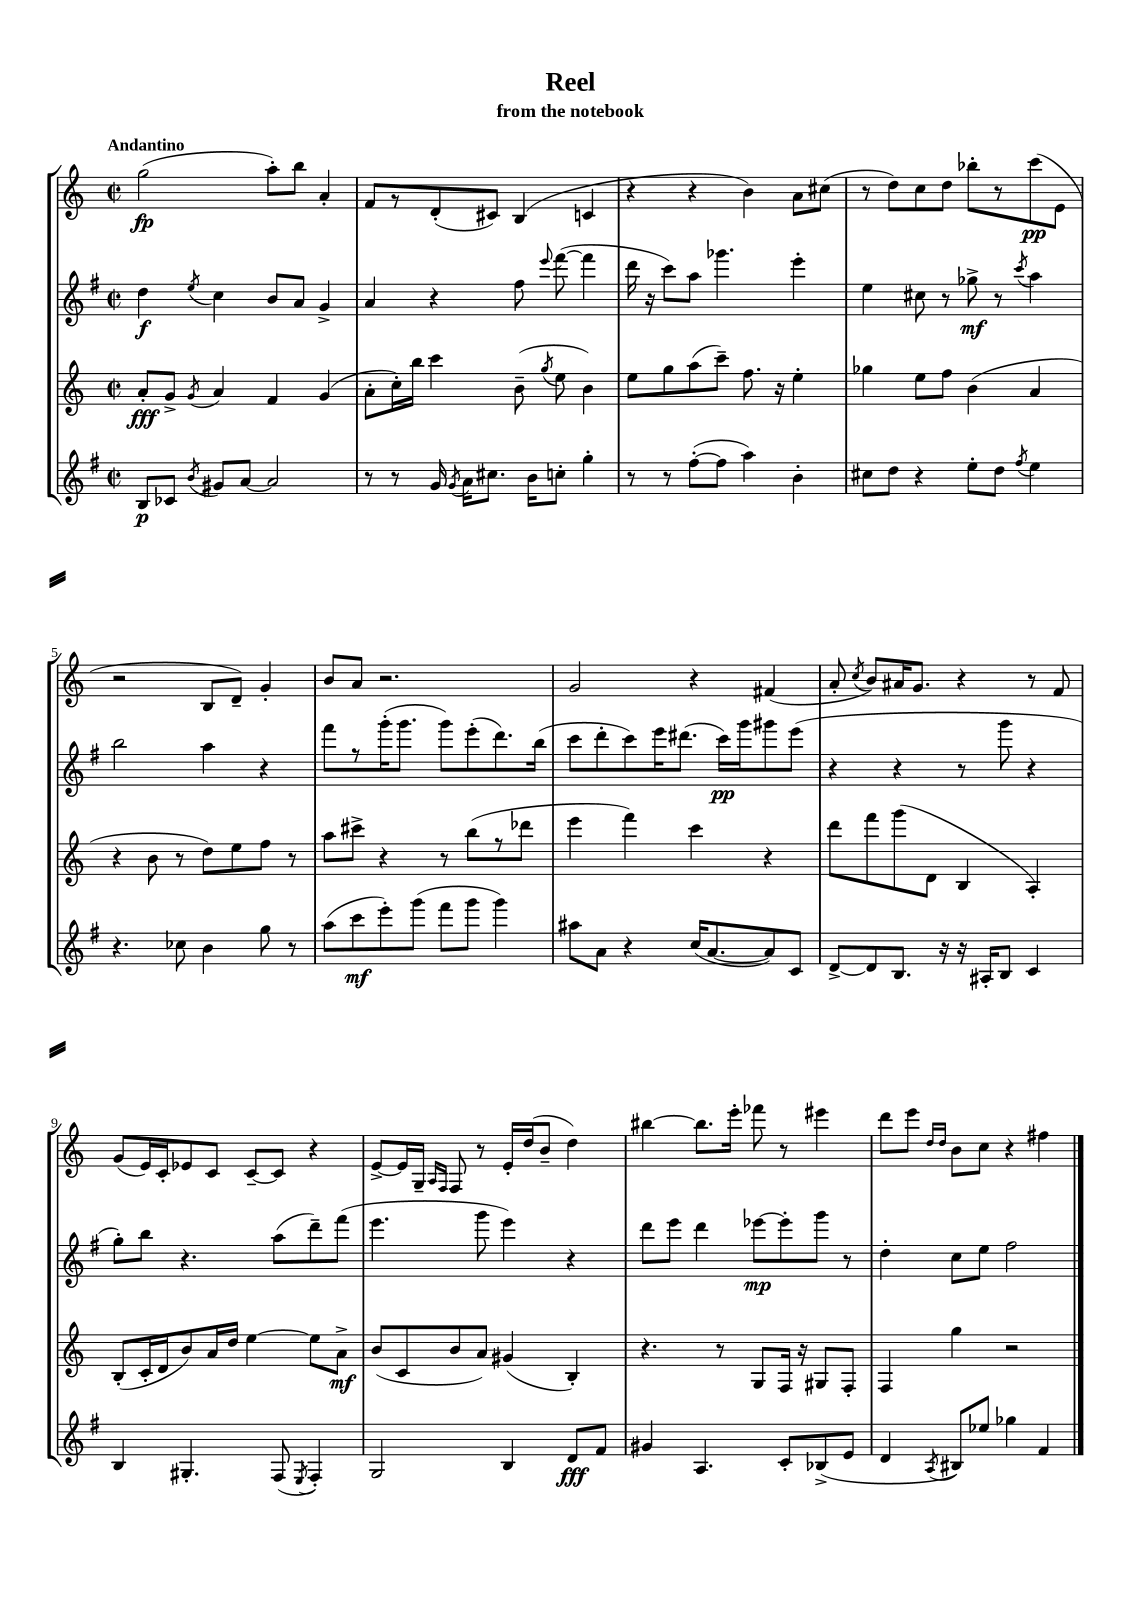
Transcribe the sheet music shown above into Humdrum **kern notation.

**kern	**kern	**kern	**kern
*staff4	*staff3	*staff2	*staff1
*clefG2	*clefG2	*clefG2	*clefG2
*k[f#]	*k[]	*k[f#]	*k[]
*M2/2	*M2/2	*M2/2	*M2/2
*met(c|)	*met(c|)	*met(c|)	*met(c|)
8B	8a'	4dd	(2gg
8c-	8g^	.	.
8qb	8qg	8qee	.
8g#	4a	4cc	.
[8a	.	.	.
2a]	4f	8b	8aa')
.	.	8a	8bb
.	(4g	4g^	4a'
=	=	=	=
8r	8a'	4a	8f
8r	16cc')	.	8r
.	16bb	.	.
16g	4ccc	4r	(8d'
8qg	.	.	.
16a	.	.	.
8.cc#	.	.	8c#)
.	(8b~	8ff#	(4B
16b	.	.	.
.	8qgg	8qqeee	.
8cc'	8ee	([8fff#	.
4gg'	4b)	4fff#]	4c
=	=	=	=
8r	8ee	16ddd	4r
.	.	16r	.
8r	8gg	8ccc)	.
([8ff#'	(8aa	8aa	4r
8ff#]	8ccc~)	4.ggg-	.
4aa)	8.ff	.	4b)
.	16r	.	.
4b'	4ee'	4eee'	8a
.	.	.	(8cc#
=	=	=	=
8cc#	4gg-	4ee	8r
8dd	.	.	8dd)
4r	8ee	8cc#	8cc
.	8ff	8r	8dd
8ee'	(4b	8gg-^	8bb-'
8dd	.	8r	8r
8qff#	.	8qccc	.
4ee	4a	4aa	(8ccc
.	.	.	8e
=	=	=	=
4.r	4r	2bb	2r
.	8b	.	.
8cc-	8r	.	.
4b	8dd)	4aa	8B
.	8ee	.	8d~)
8gg	8ff	4r	4g'
8r	8r	.	.
=	=	=	=
(8aa	8aa	8fff#	8b
8ccc	8ccc#^	8r	8a
8eee')	4r	(16ggg'	2.r
.	.	8.ggg	.
(8ggg	.	.	.
8fff#	8r	8ggg)	.
8ggg	(8bb	(8eee'	.
4ggg)	8r	8.ddd)	.
.	8ddd-	.	.
.	.	(16bb	.
=	=	=	=
8aa#	4eee	8ccc	2g
8a	.	8ddd'	.
4r	4fff)	8ccc)	.
.	.	16eee	.
.	.	(8.ddd#	.
(16cc	4ccc	.	4r
[8.a	.	.	.
.	.	16ccc)	.
.	.	16ggg	.
8a])	4r	8ggg#	(4f#
8c	.	(8eee	.
=	=	=	=
[8d^	8ddd	4r	8a'
.	.	.	8qcc
8d]	8fff	.	8b)
8.B	(8ggg	4r	16a#
.	.	.	8.g
.	8d	.	.
16r	.	.	.
16r	4B	8r	4r
16A#'	.	.	.
8B	.	8ggg	.
4c	4A')	4r	8r
.	.	.	8f
=	=	=	=
4B	(8B'	8gg')	(8g
.	16c'	8bb	16e)
.	16d	.	16c'
4.G#'	8b)	4.r	8e-
.	16a	.	8c
.	16dd	.	.
.	[4ee	.	[8c~
(8F#	.	(8aa	8c]
8qE	.	.	.
4F#')	8ee]	8ddd~)	4r
.	8a^	(8fff#	.
=	=	=	=
2G	(8b	4.eee	[8e^
.	8c	.	16e]
.	.	.	16G~
.	.	.	16qqA
.	.	.	16qqF
.	8b	.	8F
.	8a)	8ggg	8r
4B	(4g#	4eee)	16e'
.	.	.	(16dd
.	.	.	8b~
8d	4B')	4r	4dd)
8f#	.	.	.
=	=	=	=
4g#	4.r	8ddd	[4bb#
.	.	8eee	.
4.A	.	4ddd	8.bb#]
.	8r	.	.
.	.	.	16eee'
.	8G	[8eee-	8fff-
8c'	16F	8eee-']	8r
.	16r	.	.
(8B-^	8G#	8ggg	4eee#
8e	8F'	8r	.
=	=	=	=
4d	4F	4dd'	8ddd
.	.	.	8eee
.	.	.	16qqdd
8qA	.	.	16qqdd
8B#)	4gg	8cc	8b
8ee-	.	8ee	8cc
4gg-	2r	2ff#	4r
4f#	.	.	4ff#
==	==	==	==
*-	*-	*-	*-
